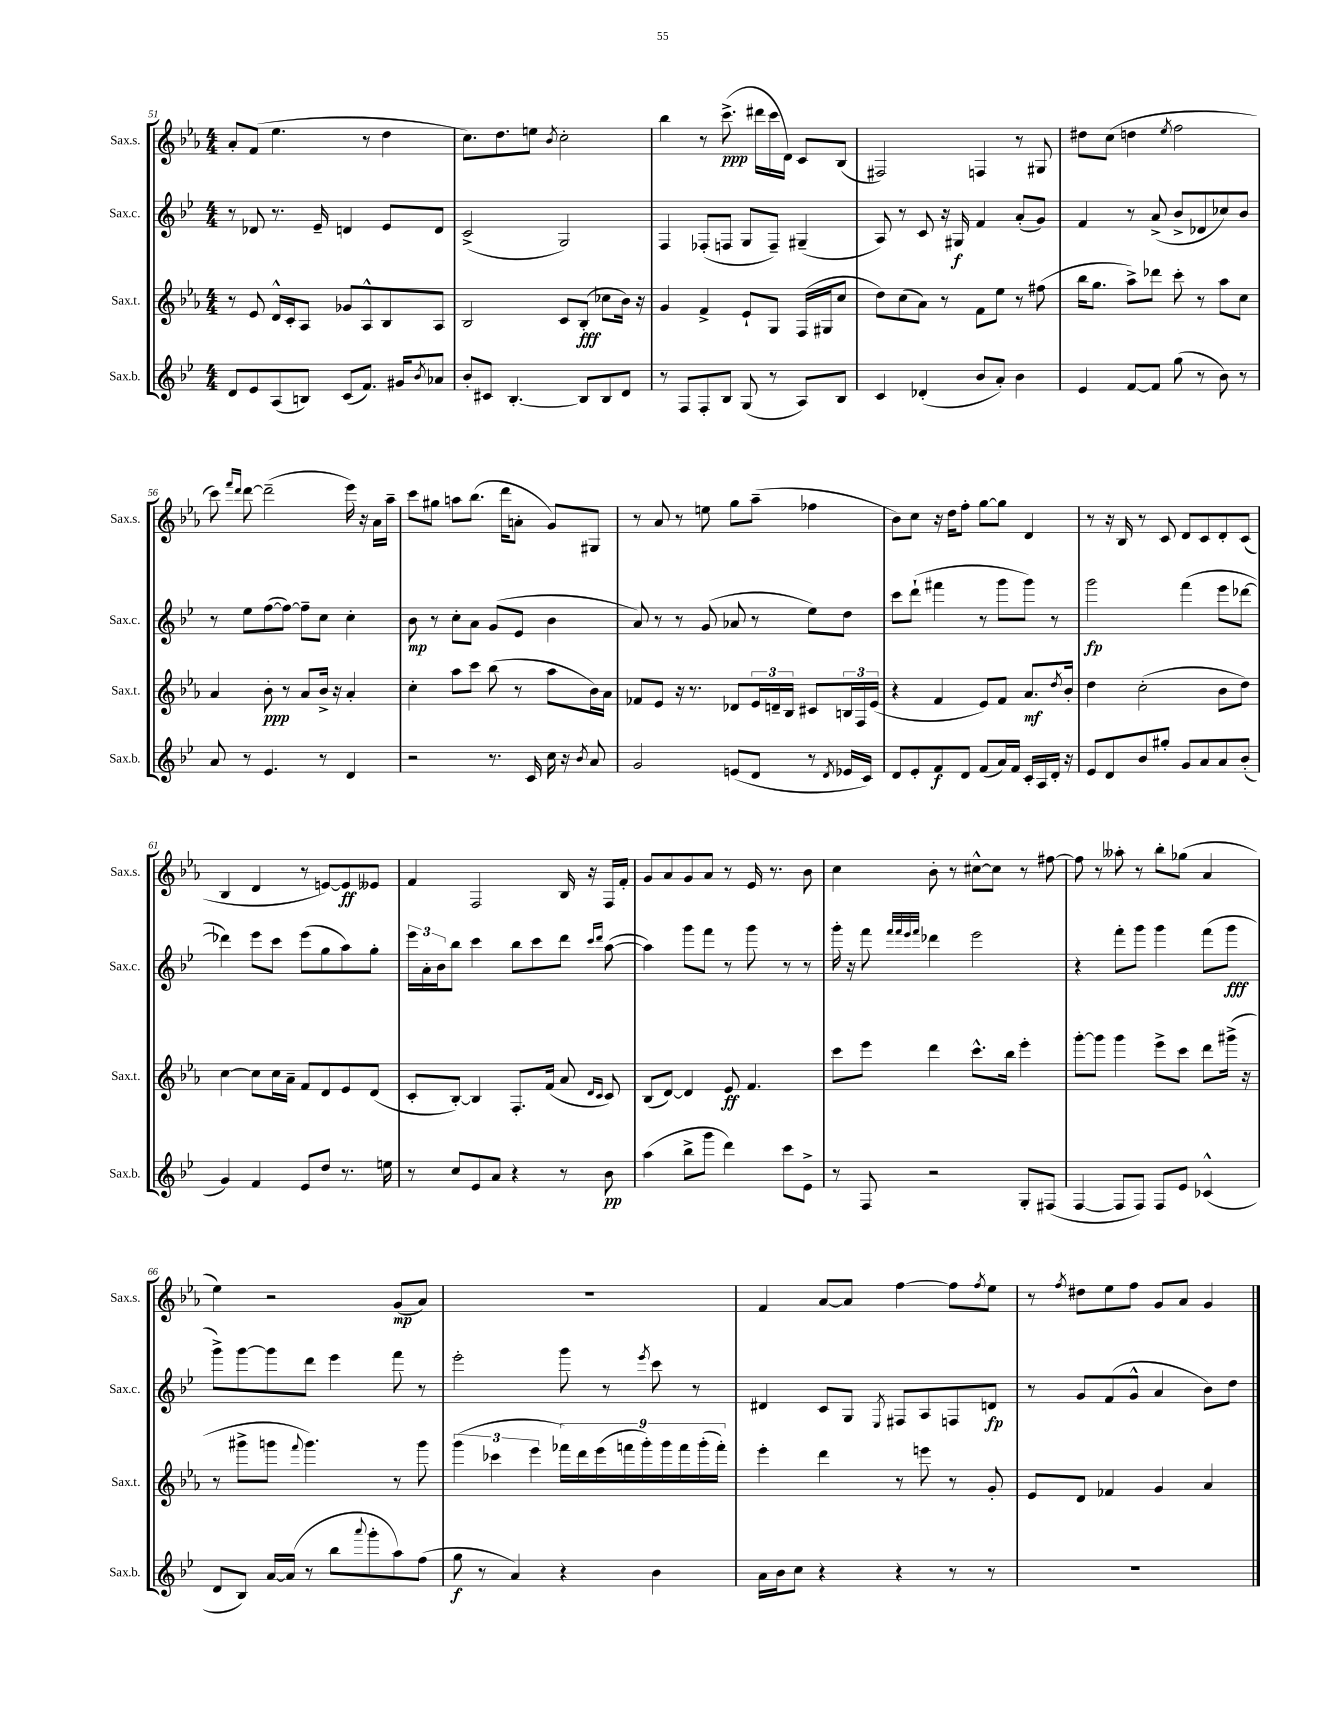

**kern	**kern	**kern	**kern
*staff4	*staff3	*staff2	*staff1
*clefG2	*clefG2	*clefG2	*clefG2
*k[b-e-]	*k[b-e-a-]	*k[b-e-]	*k[b-e-a-]
*M4/4	*M4/4	*M4/4	*M4/4
8d/L	8r	8r	8a-'/L
8e-/	8e-/	8d-/	(8f/J
(8A/	16d^^/LL	8.r	4.ee-\
.	16c'/J	.	.
8B/J)	8A-/J	.	.
.	.	16e-~/	.
(8c/L	8g-/L	4d/	.
8.f/J)	8A-^^/	.	8r
.	8B-/	8e-/L	4dd\
16g#/LK	.	.	.
8qb-/	.	.	.
8a-/J	8A-/J	8d/J	.
=	=	=	=
8b-'/L	2B-/	(2c^/	8.cc\L)
8c#/J	.	.	.
.	.	.	8.dd\
[4.B-'/	.	.	.
.	.	.	8ee\J
.	.	.	8qb-/
.	8c/L	2G/)	2cc'\
8B-/]L	(8B-'/J	.	.
8B-/	8cc-\L	.	.
8d/J	16b-\Jk)	.	.
.	16r	.	.
=	=	=	=
8r	4g/	4F/	4bb-\
8F/L	.	.	.
8F'/	4f^/	(8F-'/L	8r
8B-/J	.	8F/J	(8.ccc^\
(8G/	8e-`/L	8G/L	.
.	.	.	16ddd#\LL
8r	8G/J	8F~/J)	16ccc\
.	.	.	16d\JJ)
8A/L)	(16F/LL	(4G#~/	8c/L
.	16G#/J	.	.
8B-/J	8cc/J	.	(8B-/J
=	=	=	=
4c/	8dd\L)	8A/)	2F#/)
.	(8cc\	8r	.
(4d-'/	8a-\J)	8c/	.
.	8r	16r	.
.	.	16G#/	.
8b-/L	8f\L	4f/	4F/
8a'/J)	8ee-\J	.	.
4b-\	8r	(8a'/L	8r
.	(8ff#\	8g/J)	8G#/
=	=	=	=
4e-/	16bb-\LK	4f/	8dd#\L
.	8.gg\J	.	.
.	.	.	(8cc\J
[8f/L	8aa-^\L)	8r	4dd\
8f/]J	8ddd-\J	(8a^/	.
.	.	.	8qee-/
(8gg\	8ccc'\	8b-^/L	2ff\
8r	8r	8d-/	.
8b-\)	8aa-\L	8cc-/)	.
8r	8cc\J	8b-/J	.
=	=	=	=
8a/	4a-/	8r	8ccc\)
.	.	.	16qqfff/LL
.	.	.	16qqddd/JJ
8r	.	8ee-\L	[8ddd\
4.e-/	8b-'\	([8ff\	(2ddd~\]
.	8r	8ff\_J)	.
.	8a-/L	8ff~\]L	.
8r	16b-^/Jk	8cc\J	.
.	16r	.	.
4d/	4a-'/	4cc'\	16eee-\)
.	.	.	16r
.	.	.	16a-\LL
.	.	.	16aa-~\JJ
=	=	=	=
2r	4cc'\	8b-\	8ccc\L
.	.	8r	8gg#\J
.	8aa-\L	8cc'\L	8aa\L
.	8ccc\J	8a\J	(8.bb-\J
8.r	(8bb-\	(8g/L	.
.	.	.	16ddd\LK
.	8r	8e-/J	8a'\J
16c/	.	.	.
16cc\	8aa-\L	4b-\	8g/L)
16r	.	.	.
8qb-/	.	.	.
8a/	16b-\L)	.	8G#/J
.	16a-\JJ	.	.
=	=	=	=
2g/	8f-/L	8a/)	8r
.	8e-/J	8r	8a-/
.	16r	8r	8r
.	8.r	.	.
.	.	(8g/	8ee\
(8e/L	8d-/L	8a-/	8gg\L
8d/J	24e-/L	8r	(8aa-~\J
.	24d~/	.	.
.	24B-/JJ	.	.
8r	8c#/L	8ee-\L)	4ff-\
8qd/	.	.	.
16e-/LL	24B/L	8dd\J	.
.	24F/	.	.
16c/JJ)	.	.	.
.	(24e-/JJ	.	.
=	=	=	=
8d/L	4r	8ccc\L	8b-\L)
8e-'/	.	(8ddd`\J	8cc\J
8f/	4f/	4fff#\	16r
.	.	.	16dd\LK
8d/J	.	.	8ff'\J
(8f/L	8e-/L)	8r	[8gg\L
16a/L)	8f/J	8ggg\L	8gg\]J
16f/JJ	.	.	.
16c'/LL	8.a-/L	8ggg\J)	4d/
16A/	.	.	.
16d'/JJ	.	8r	.
.	8qdd/	.	.
16r	16b-'/Jk	.	.
=	=	=	=
8e-/L	4dd\	2ggg\	8r
8d/	.	.	16r
.	.	.	16B-/
8b-/	(2cc'\	.	8r
8gg#'/J	.	.	8c/
8g/L	.	(4fff\	8d/L
8a/	.	.	8c/
8a/	8b-\L	8eee-\L	8d'/
(8b-'/J	8dd\J)	[8ddd-\J	(8c/J
=	=	=	=
4g/)	[4cc\	4ddd-\])	4B-/
4f/	8cc\]L	8eee-\L	4d/
.	16cc\L	8ccc\J	.
.	16a-~\JJ	.	.
8e-/L	8f/L	(8eee-\L	8r
8dd/J	8d/	8gg\	[8e/L)
8.r	8e-/	8aa\)	8e/]
.	(8d/J	8gg'\J	8e--/J
16ee\	.	.	.
=	=	=	=
8r	8c'/L	24eee-\LL	4f/
.	.	24a'\	.
.	.	24b-\J	.
8cc/L	[8B-'/J)	8bb-\J	.
8e-/	4B-/]	4ccc\	2F/
8a/J	.	.	.
4r	8.F'/L	8bb-\L	.
.	.	8ccc\	.
.	(16f/Jk	.	.
8r	8a-/	8ddd\J	16B-/
.	.	.	16r
.	16qqd/LL	16qqccc/LL	.
.	16qqc/JJ	16qqddd/JJ	.
8b-\	8c/)	([8aa\	16F/LL
.	.	.	16f'/JJ
=	=	=	=
(4aa\	(8B-/L	4aa\])	8g/L
.	[8d/J)	.	8a-/
8bb-^\L	4d/]	8ggg\L	8g/
8ggg\J	.	8fff\J	8a-/J
4ddd\)	8e-/	8r	8r
.	4.f/	8ggg\	16e-/
.	.	.	8.r
8ccc\L	.	8r	.
8e-^\J	.	8r	8b-\
=	=	=	=
8r	8ccc\L	16ggg'\	4cc\
.	.	16r	.
8F/	8eee-\J	8fff\	.
.	.	32qqfff/LLL	.
.	.	32qqfff/	.
.	.	32qqeee-/	.
.	.	32qqfff/JJJ	.
2r	4ddd\	4ddd-\	8b-'\
.	.	.	8r
.	8.ccc^^\L	2eee-\	[8cc#^^\L
.	.	.	8cc#\]J
.	16bb-\Jk	.	.
8G'/L	4eee-'\	.	8r
(8F#/J	.	.	[8ff#\
=	=	=	=
[4F/	[8ggg'\L	4r	8ff#\]
.	8ggg\]J	.	8r
8F/]L	4ggg\	8fff'\L	8aa--'\
8F/J)	.	8ggg\J	8r
8F/L	8eee-^\L	4ggg\	8bb-'\L
8e-/J	8ccc\J	.	(8gg-\J
(4c-^^/	8ddd\L	(8fff\L	4a-/
.	(16ggg#^\Jk	8ggg\J	.
.	16r	.	.
=	=	=	=
8d/L	8r	8ggg^\L)	4ee-\)
8B-/J)	8ggg#^\L	[8ggg\	.
[16a/LL	8ggg\J	8ggg\]	2r
(16a/]JJ	.	.	.
.	8qqfff/	.	.
8r	4.ggg\)	8ddd\J	.
8bb-\L	.	4eee-\	.
8qqaaa/	.	.	.
8ggg'\	.	.	.
8aa\)	8r	8fff\	(8g/L
(8ff\J	8ggg\	8r	8a-/J)
=	=	=	=
8gg\	(6ggg\	2eee-'\	1r
8r	.	.	.
.	6ccc-\	.	.
4a/)	.	.	.
.	6eee-\	.	.
4r	18fff-\LL)	8ggg\	.
.	18ddd\	.	.
.	(18eee-\	.	.
.	.	8r	.
.	18fff\	.	.
.	18ggg'\)	.	.
.	.	8qeee-/	.
4b-\	.	8ccc\	.
.	18ggg\	.	.
.	18fff\	.	.
.	.	8r	.
.	(18ggg'\	.	.
.	18fff'\JJ)	.	.
=	=	=	=
16a\LL	4eee-'\	4d#/	4f/
16b-\J	.	.	.
8cc\J	.	.	.
4r	4ddd\	8c/L	[8a-/L
.	.	8G/J	8a-/]J
.	.	8qE-/	.
4r	8r	8F#/L	[4ff\
.	8eee\	8A/	.
8r	8r	8F/	8ff\]L
.	.	.	8qff/
8r	8g'/	8d/J	8ee-\J
=	=	=	=
1r	8e-/L	8r	8r
.	.	.	8qff/
.	8d/J	8g/L	8dd#\L
.	4f-/	(8f/	8ee-\
.	.	8g^^/J	8ff\J
.	4g/	4a/	8g/L
.	.	.	8a-/J
.	4a-/	8b-\L)	4g/
.	.	8dd\J	.
==	==	==	==
*-	*-	*-	*-
